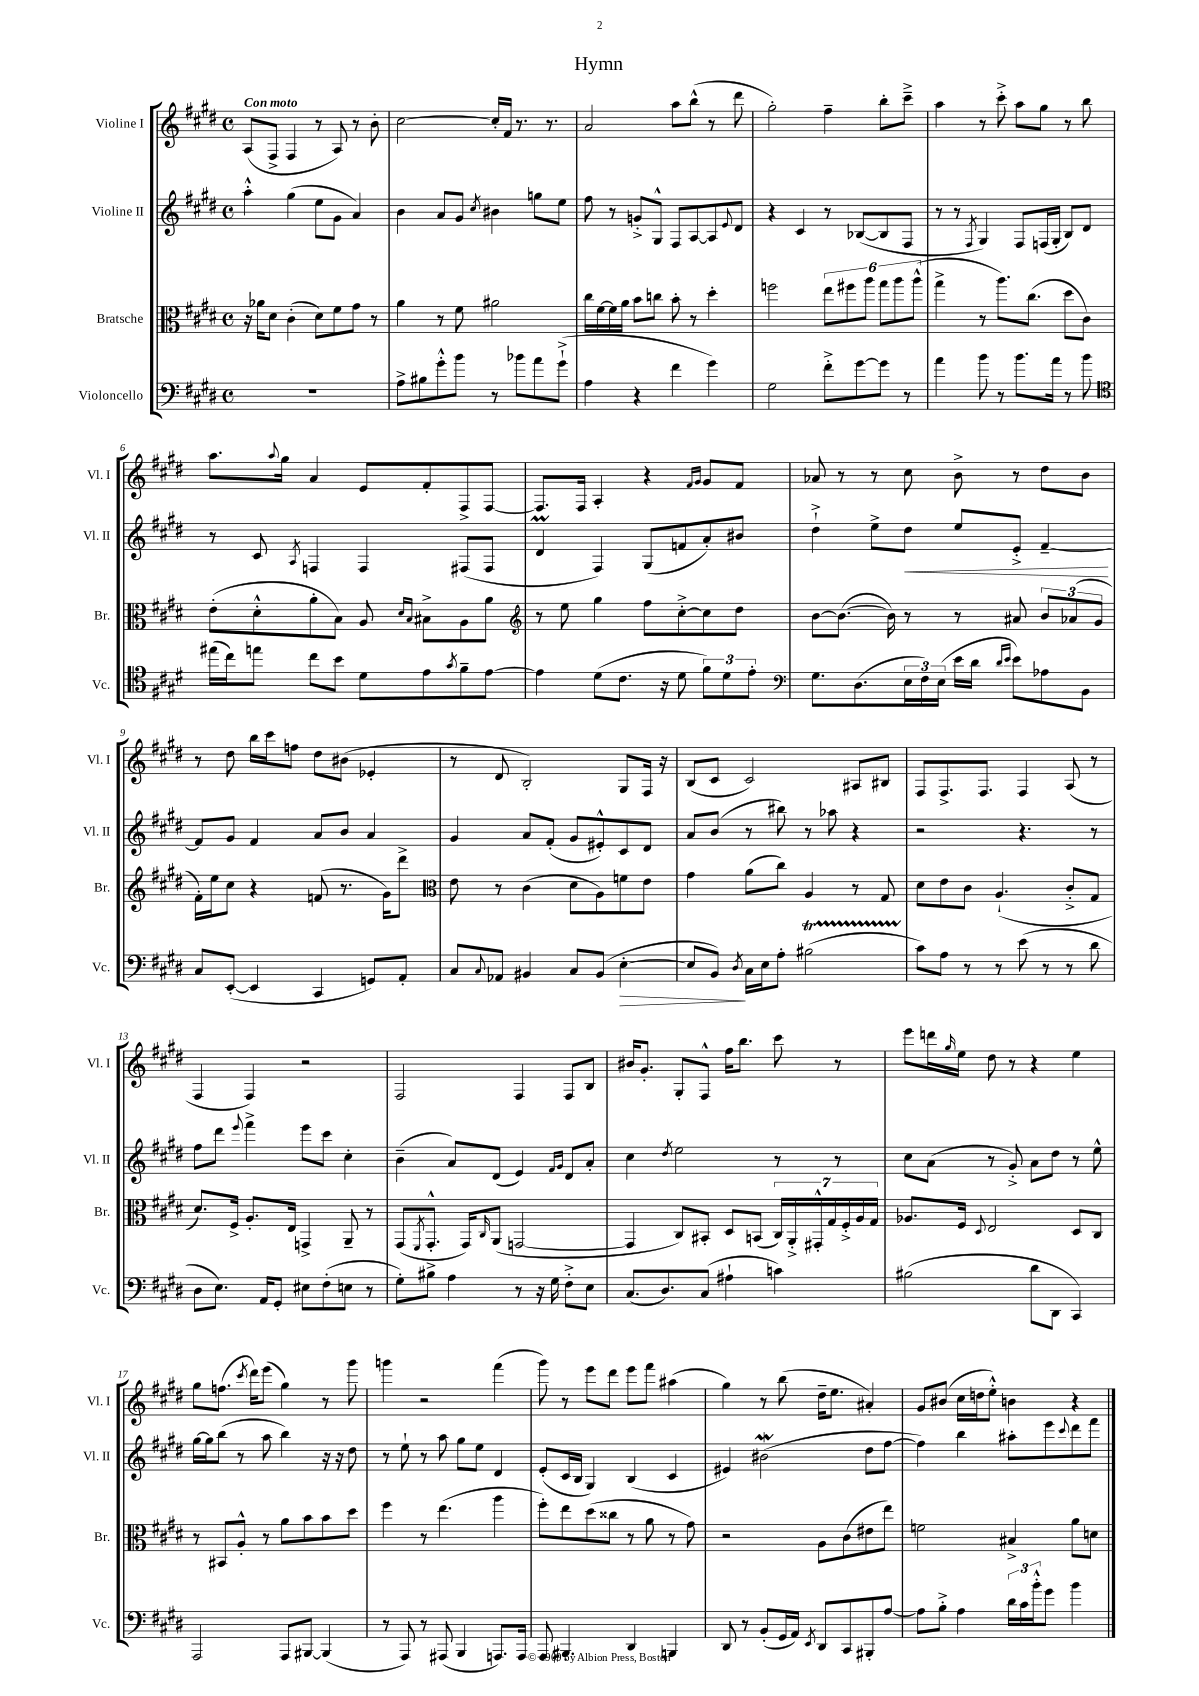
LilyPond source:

\header { title = "Hymn" }
<<
\new StaffGroup <<
\new Staff = "s0" \with { instrumentName = "Violine I" shortInstrumentName = "Vl. I" } {
    \clef treble \key e \major \defaultTimeSignature \time 4/4 \tempo "Con moto"
    a8( fis8-> fis4 r8 a8) r8 b'8-. |
    cis''2~ cis''16-. fis'16 r8. r8. |
    a'2 a''8 b''8-^( r8 dis'''8 |
    gis''2-.) fis''4-- b''8-. cis'''8---> |
    a''4 r8 cis'''8-.-> a''8 gis''8 r8 b''8 |
    a''8. \appoggiatura { a''8 } gis''16 a'4 e'8 fis'8-. fis8-> fis8~ |
    fis8. fis16 a4-. r4 \grace { fis'16 gis'16 } gis'8 fis'8 |
    aes'8 r8 r8 cis''8 b'8-> r8 dis''8 b'8 |
    r8 dis''8 b''16 cis'''16 f''8 dis''8 bis'8( ees'4-. |
    r8 dis'8 b2-.) gis8 fis16 r16 |
    b8( cis'8 cis'2) ais8 bis8 |
    fis8 fis8.-> fis8. fis4 a8( r8 |
    fis4 fis4) r2 |
    fis2 fis4 fis8 b8 |
    bis'16 gis'8.-. gis8-. fis8-^ fis''16 b''8. cis'''8 r8 |
    e'''8 d'''16 \grace { gis''16 } e''16 dis''8 r8 r4 e''4 |
    gis''8 f''8.( \acciaccatura { cis'''8 } dis'''16) e'''8( gis''4) r8 gis'''8 |
    g'''4 r2 fis'''4( |
    gis'''8) r8 e'''8 dis'''8 e'''8 fis'''8 ais''4( |
    gis''4) r8 b''8( dis''16-- e''8. ais'4-.) |
    gis'8 bis'8( cis''16 d''16 e''8-.-^) b'4 r4 \bar "|." |
}
\new Staff = "s1" \with { instrumentName = "Violine II" shortInstrumentName = "Vl. II" } {
    \clef treble \key e \major \defaultTimeSignature \time 4/4
    a''4-.-^ gis''4( e''8 gis'8 a'4) |
    b'4 a'8 gis'8 \acciaccatura { cis''8 } bis'4 g''8 e''8 |
    fis''8 r8 g'8-.-> gis8-^ fis8 a8~ a8 \appoggiatura { e'8 } dis'8 |
    r4 cis'4 r8 bes8~( bes8 fis8 |
    r8 r8 \acciaccatura { fis8 } gis4) fis8 f16( gis16-. b8) dis'8 |
    r8 cis'8 \acciaccatura { a8 } f4 f4 fis8( fis8 |
    dis'4\prall fis4) gis8( f'8 a'8-.) bis'8 |
    dis''4-!-> e''8-> dis''8\< e''8 e'8-.-> fis'4~--\! |
    fis'8 gis'8 fis'4 a'8 b'8 a'4 |
    gis'4 a'8 fis'8-.( gis'8 eis'8-.-^) cis'8 dis'8 |
    a'8 b'8( r8 bis''8) r8 aes''8 r4 |
    r2 r4. r8 |
    fis''8 dis'''8 \appoggiatura { e'''8 } fis'''4-> e'''8 cis'''8 cis''4-. |
    b'4--( a'8) dis'8( e'4) \grace { fis'16 gis'16 } dis'8 a'8-. |
    cis''4 \acciaccatura { dis''8 } e''2 r8 r8 |
    cis''8 a'8( r8 gis'8-.->) a'8 dis''8 r8 e''8-^ |
    gis''16~ gis''16 b''8( r8 a''8 b''4) r16 r16 dis''8 |
    r8 e''8-! r8 a''8 gis''8 e''8 dis'4 |
    e'8-.( cis'16 b16 gis4) b4( cis'4 |
    eis'4) bis'2\mordent( dis''8 fis''8~ |
    fis''4) b''4 ais''8-. e'''8 \appoggiatura { cis'''8 } dis'''8 fis'''8 \bar "|." |
}
\new Staff = "s2" \with { instrumentName = "Bratsche" shortInstrumentName = "Br." } {
    \clef alto \key e \major \defaultTimeSignature \time 4/4
    r16 aes'16 dis'8 cis'4-.( dis'8) fis'8 gis'8 r8 |
    a'4 r8 fis'8 ais'2 |
    cis''16 fis'16~ fis'16 a'16 b'8 c''8 b'8-. r8 dis''4-. |
    f''2 \tuplet 6/4 { e''8 fis''8 a''8 gis''8 a''8 a''8-^( } |
    gis''4-> r8 a''8.) cis''8.( dis''8 cis'8) |
    e'8-.( dis'8-.-^ a'8-. b8) a8 \grace { dis'16 b16 } bis8-> a8 a'8 |
    \clef treble r8 e''8 gis''4 fis''8 cis''8~-.-> cis''8 dis''8 |
    b'8~ b'8.~( b'16) r8 r8 ais'8 \tuplet 3/2 { b'8 aes'8( gis'8 } |
    fis'16-.) e''16 cis''8 r4 f'8( r8. gis'16) dis'''8-> |
    \clef alto e'8 r8 cis'4( dis'8 a8) f'8 e'8 |
    gis'4 a'8( cis''8) a4 r8 gis8 |
    dis'8 e'8 cis'8 a4.-!( cis'8-.-> gis8 |
    dis'8.) fis16-> a8.-. e16 g,4-> a,8-- r8 |
    gis,8( \acciaccatura { fis,8 } gis,8.-.-^ gis,16) \grace { cis16 } a,8( g,2~ |
    g,4 cis8) bis,8-. dis8 b,8( \tuplet 7/4 { cis16) a,16-.-> gis,16-.-^ gis16 fis16-.-> a16 gis16 } |
    aes8. fis16 \appoggiatura { dis8 } e2 dis8 cis8 |
    r8 bis,8 a8-.-^ r8 a'8 b'8 b'8 dis''8 |
    fis''4 r8 e''4.( a''4 |
    fis''8-.) e''8 dis''8( cisis''8 r8 a'8 r8 gis'8) |
    r2 a8 cis'8( eis'8 e''8) |
    f'2 bis4-> a'8 d'8 \bar "|." |
}
\new Staff = "s3" \with { instrumentName = "Violoncello" shortInstrumentName = "Vc." } {
    \clef bass \key e \major \defaultTimeSignature \time 4/4
    R1 |
    a8-> bis8 gis'8-.-^ b'8 r8 bes'8 a'8 gis'8-!->( |
    a4 r4 fis'4 gis'4) |
    gis2 fis'8-.-> gis'8~ gis'8 r8 |
    a'4 b'8 r8 b'8. a'16 r8 b'8 |
    \clef tenor eis''16( cis''16) e''8 cis''8 b'8 dis'8 e'8 \acciaccatura { gis'8 } fis'8-- e'8~ |
    e'4 dis'8( cis'8. r16 dis'8 \tuplet 3/2 { fis'8) dis'8 e'8-. } |
    \clef bass gis8. dis8.( \tuplet 3/2 { e16 fis16) e16( } e'16 dis'16 \grace { dis'16 e'16 } e'8) aes8 b,8 |
    cis8 e,8~-.( e,4 cis,4 g,8) a,8-. |
    cis8 \appoggiatura { cis8 } aes,8 bis,4 cis8 bis,8( e4~-.\> |
    e8 b,8\!) \acciaccatura { dis8 } cis16 e16 a8-. bis2\startTrillSpan( |
    cis'8\stopTrillSpan) a8 r8 r8 e'8( r8 r8 dis'8 |
    dis8 e8.) a,16 gis,8-. eis8 fis8-.( e8 r8 |
    gis8-.) bis8-> a4 r8 r16 gis16 fis8-.-> e8 |
    cis8.( dis8.) cis8( ais4-! c'4) |
    bis2( dis'8 dis,8 cis,4) |
    a,,2 a,,8 bis,,8~ bis,,4( |
    r8 a,,8) r8 ais,,8( b,,4 a,,8.) a,,16 |
    a,,8 bis,,4.-. dis,4 b,,4 |
    dis,8 r8 b,8-.( gis,16 a,16) \acciaccatura { e,8 } dis,8 cis,8 bis,,8-. a8~ |
    a8 b8-.-> a4 \tuplet 3/2 { dis'16 cis'16 b'16-.-^ } gis'8 b'4 \bar "|." |
}
>>
>>
